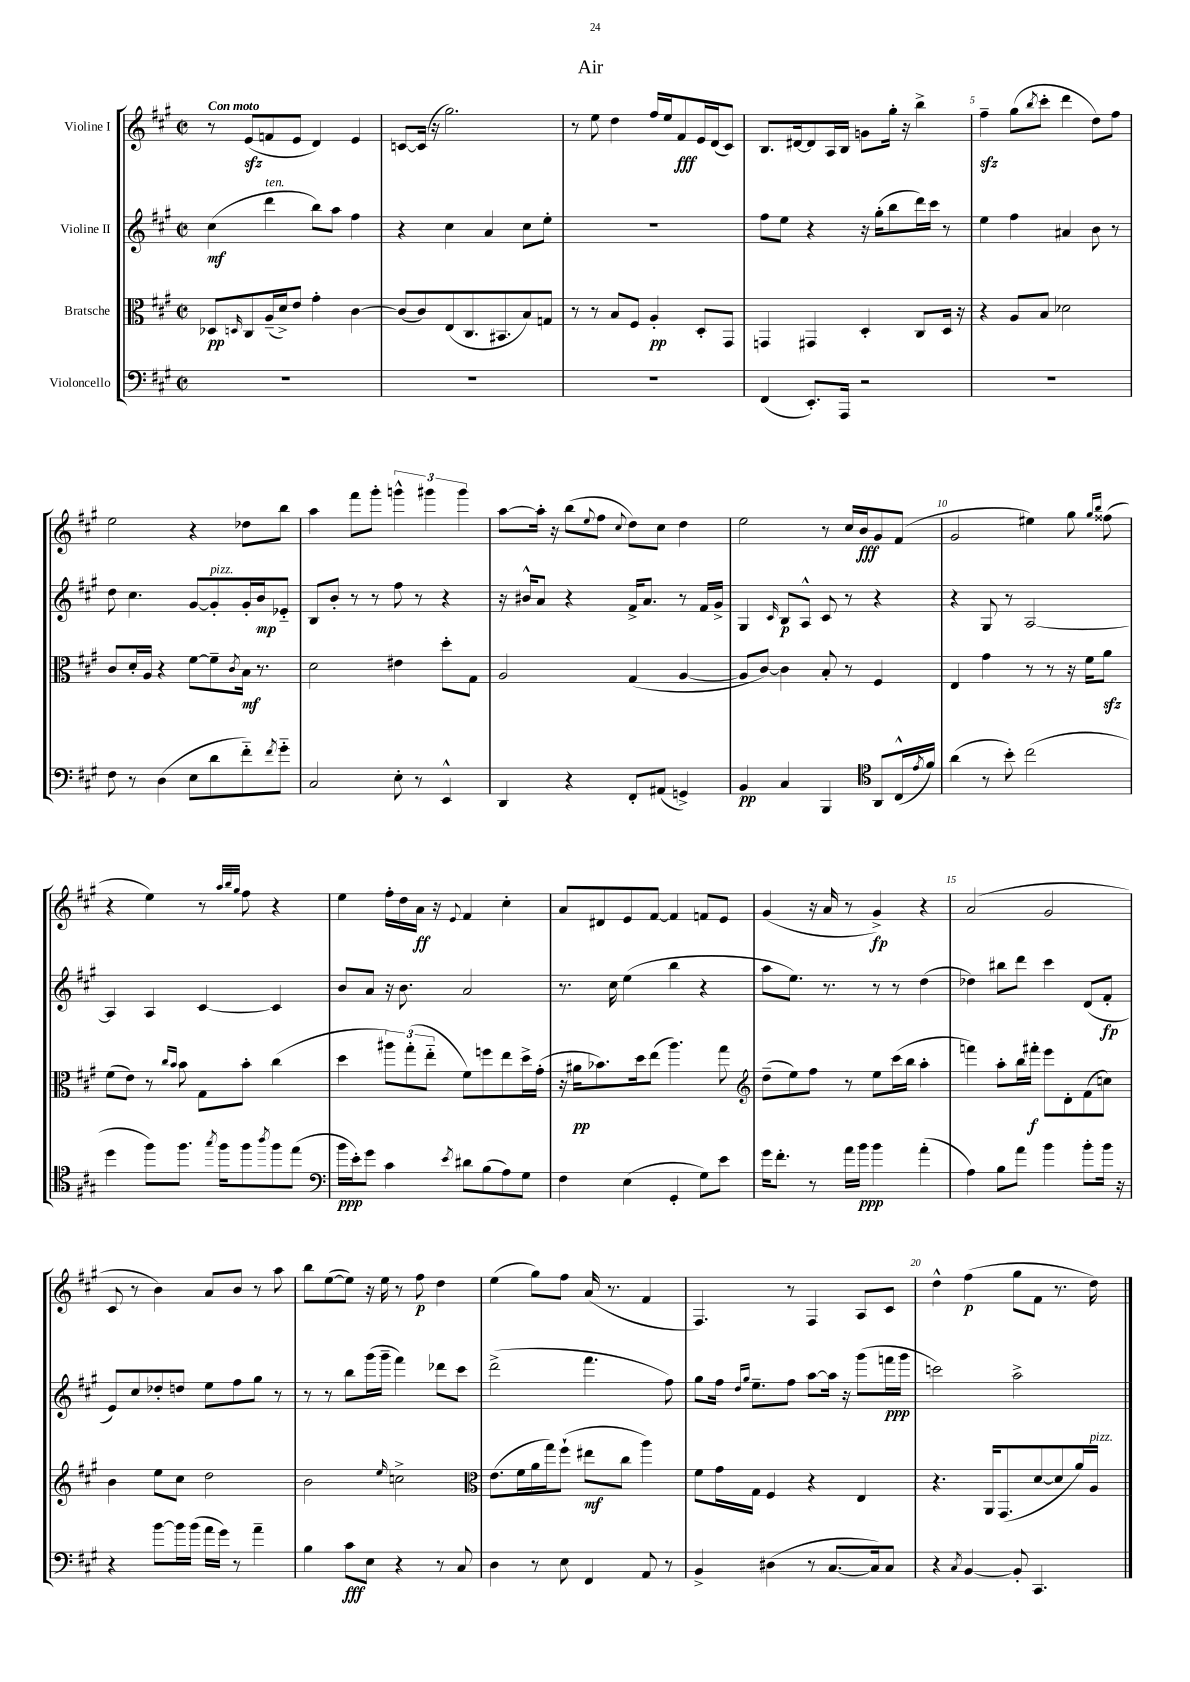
\header { title = "Air" }
<<
\new StaffGroup <<
\new Staff = "s0" \with { instrumentName = "Violine I" } {
    \clef treble \key a \major \defaultTimeSignature \time 2/2 \tempo "Con moto"
    r8 e'8\sfz( f'8 e'8 d'4) e'4 |
    c'8~ c'16( r16 gis''2.) |
    r8 e''8 d''4 fis''16 e''16 fis'8\fff e'16 d'16( cis'8) |
    b8. dis'16~ dis'8 a16 b16 g'8 gis''16-. r16 b''4-> |
    fis''4--\sfz gis''8( \acciaccatura { b''8 } cis'''8-. d'''4 d''8) fis''8 |
    e''2 r4 des''8 b''8 |
    a''4 fis'''8 gis'''8-. \tuplet 3/2 { g'''4-^ gis'''4 gis'''4 } |
    a''8~ a''16-. r16 b''8( \appoggiatura { e''8 } fis''8 \appoggiatura { cis''8 } d''8) cis''8 d''4 |
    e''2 r8 cis''16 b'16\fff gis'8 fis'8( |
    gis'2 eis''4) gis''8 \grace { gis''16 b''16 } fisis''8( |
    r4 e''4) r8 \grace { a''32 b''32 gis''32 } fis''8 r4 |
    e''4 fis''16-. d''16 a'16\ff r16 \appoggiatura { e'8 } fis'4 cis''4-. |
    a'8 dis'8 e'8 fis'8~ fis'4 f'8 e'8 |
    gis'4( r16 a'16 r8 gis'4->\fp) r4 |
    a'2( gis'2 |
    cis'8 r8 b'4) a'8 b'8 r8 a''8 |
    b''8 e''8~( e''8) r16 e''16 r8 fis''8\p d''4 |
    e''4( gis''8) fis''8 a'16( r8. fis'4 |
    fis4.) r8 fis4 a8 cis'8 |
    d''4-^ fis''4\p( gis''8 fis'8 r8. d''16) \bar "|." |
}
\new Staff = "s1" \with { instrumentName = "Violine II" } {
    \clef treble \key a \major \defaultTimeSignature \time 2/2
    cis''4\mf( d'''4^\markup { \italic "ten." } b''8) a''8 fis''4 |
    r4 cis''4 a'4 cis''8 e''8-. |
    R1 |
    fis''8 e''8 r4 r16 gis''16-.( b''8 d'''16) cis'''16 r8 |
    e''4 fis''4 ais'4 b'8 r8 |
    d''8 cis''4. gis'8~ gis'8-.^\markup { \italic "pizz." } gis'16-. b'16\mp ees'8-_ |
    b8 b'8-. r8 r8 fis''8 r8 r4 |
    r16 bis'16-^ a'8 r4 fis'16-> a'8. r8 fis'16 gis'16-> |
    gis4 \grace { cis'16 } b8\p a8-^ cis'8 r8 r4 |
    r4 gis8 r8 a2~ |
    a4 a4 cis'4~ cis'4 |
    b'8 a'8 r16 b'8. a'2 |
    r8. cis''16 e''4( b''4 r4 |
    a''8 e''8.) r8. r8 r8 d''4( |
    des''4) bis''8 d'''8 cis'''4 d'8( fis'8-.\fp |
    e'8) cis''8 des''8-. d''8 e''8 fis''8 gis''8 r8 |
    r8 r8 b''8 gis'''16( gis'''16-- fis'''4) des'''8 cis'''8 |
    d'''2->( fis'''4. fis''8) |
    gis''8 fis''16 \grace { d''16 gis''16 } e''8.-- fis''8 a''8~ a''16 r16 gis'''8( f'''16\ppp gis'''16 |
    c'''2) a''2-> \bar "|." |
}
\new Staff = "s2" \with { instrumentName = "Bratsche" } {
    \clef alto \key a \major \defaultTimeSignature \time 2/2
    des8\pp \grace { d16 } cis8 a16--( d'16->) e'8 gis'4-. cis'4~ |
    cis'8( cis'8) e8( cis8. bis,8. b8) g8 |
    r8 r8 b8 fis8 a4-.\pp d8-. gis,8 |
    g,4 gis,4 d4-. cis8 d16 r16 |
    r4 a8 b8 des'2 |
    cis'8 d'16-. a16 r4 fis'8~ fis'8-- \acciaccatura { cis'8 } b16\mf r8. |
    d'2 eis'4 d''8-. gis8 |
    a2 gis4( a4~ |
    a8 cis'8~) cis'4 b8-. r8 fis4 |
    e4 gis'4 r8 r8 r16 fis'16 a'8\sfz |
    fis'8( e'8) r8 \grace { cis''16 b'16 } b'8 gis8 b'8-. cis''4( |
    d''4 \tuplet 3/2 { ais''8) gis''8-.( e''8-_ } fis'8) f''8 e''8 d''16-> gis'16-.( |
    r16 ais'16\pp bes'8.) d''16 e''8( a''4.) gis''8 |
    \clef treble d''8--( e''8) fis''8 r8 e''8 cis'''16( b''16 a''4-. |
    f'''4) a''8-. b''16 fis'''16-.\f e'''8 d'8-. fis'8( c''8) |
    b'4 e''8 cis''8 d''2 |
    b'2 \grace { e''16 } c''2-> |
    \clef alto e'8.( fis'16 a'16 gis''16) fis''8-!( eis''8\mf cis''8 a''4) |
    fis'8 gis'16 gis16 fis4 r4 e4 |
    r4. a,16 gis,8.( d'8~ d'8 a'16) a16^\markup { \italic "pizz." } \bar "|." |
}
\new Staff = "s3" \with { instrumentName = "Violoncello" } {
    \clef bass \key a \major \defaultTimeSignature \time 2/2
    R1 |
    R1 |
    R1 |
    fis,4( e,8.-.) a,,16 r2 |
    R1 |
    fis8 r8 d4( e8 d'8 fis'8-_) \acciaccatura { fis'8 } gis'8-_ |
    cis2 e8-. r8 e,4-^ |
    d,4 r4 fis,8-. ais,8( g,4->) |
    b,4\pp cis4 b,,4 \clef tenor a,8 cis16-^( \acciaccatura { e'8 } fis'16) |
    a'4( r8 b'8-.) cis''2( |
    d''4 fis''8) fis''8. \acciaccatura { gis''8 } fis''16 fis''8 \acciaccatura { a''8 } fis''8 e''8( |
    \clef bass b'16\ppp e'16-.) gis'8 cis'4 \acciaccatura { e'8 } dis'8 b8( a8) gis8 |
    fis4 e4( gis,4-. gis8) e'8 |
    gis'16 fis'8.-. r8 a'16 b'16\ppp b'4 a'4-.( |
    a4) b8 a'8 b'4 b'8-. b'16 r16 |
    r4 b'8~ b'16 b'16( a'16 gis'16) r8 a'4-- |
    b4 cis'8\fff e8 r4 r8 cis8 |
    d4 r8 e8 fis,4 a,8 r8 |
    b,4-> dis4( r8 cis8.~ cis16) cis8 |
    r4 \acciaccatura { cis8 } b,4~ b,8-. cis,4. \bar "|." |
}
>>
>>
\layout { \context { \Score \override BarNumber.break-visibility = ##(#f #t #t) barNumberVisibility = #(every-nth-bar-number-visible 5) } }
